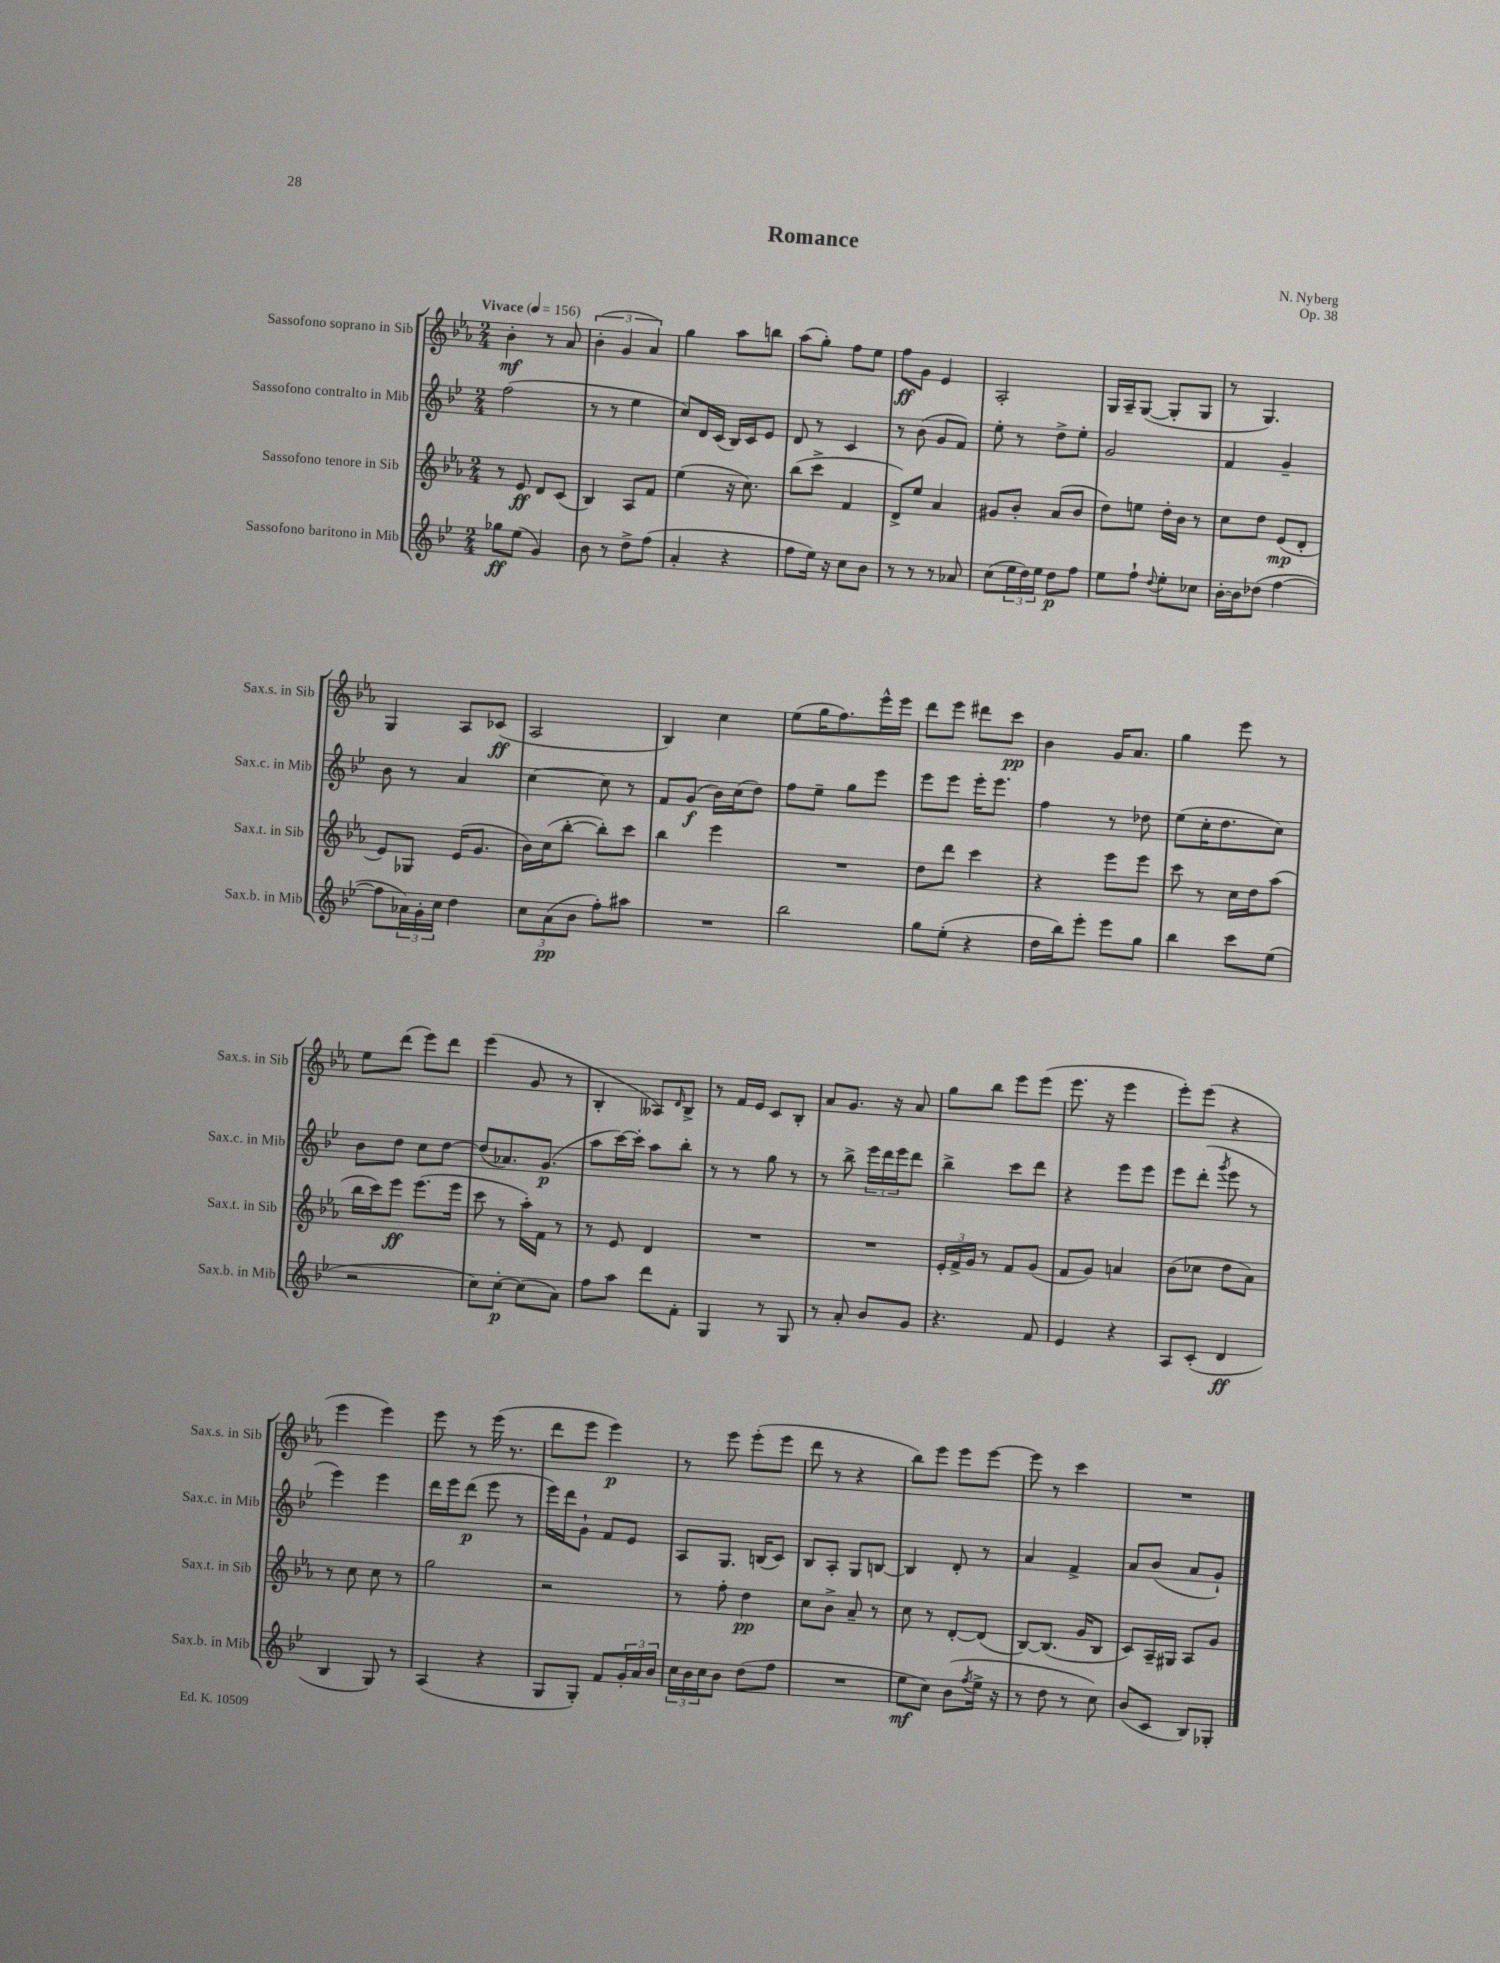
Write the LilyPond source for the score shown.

\header { title = "Romance" composer = "N. Nyberg" opus = "Op. 38" }
<<
\new StaffGroup <<
\new Staff = "s0" \with { instrumentName = "Sassofono soprano in Sib" shortInstrumentName = "Sax.s. in Sib" } {
    \clef treble \key ees \major \numericTimeSignature \time 2/4 \tempo "Vivace" 4 = 156
    bes'4-.\mf r8 aes'8 |
    \tuplet 3/2 { bes'4-.( g'4 aes'4) } |
    g''4 aes''8 b''8 |
    aes''8( g''8-.) f''8 ees''8 |
    f''8\ff g'8 ees'4 |
    aes2-. |
    g16 aes16-- g8~( g8-. g8 |
    r8 g4.) |
    g4 aes8 ces'8\ff( |
    aes2 |
    bes4) c''4 |
    ees''8( g''16 f''8.) ees'''16-^ ees'''16 |
    d'''8 ees'''8 dis'''8 c'''8\pp |
    bes'4 g'16 aes'8. |
    g''4 ees'''8 r8 |
    ees''8 d'''8( ees'''8) d'''8 |
    ees'''4( g'8 r8 |
    bes4-. aeses8) \grace { d'16 } bes8-> |
    r8 f'16 ees'16 c'8 bes8-. |
    aes'8 g'8. r16 aes'8 |
    g''8 bes''8 ees'''8 ees'''8( |
    ees'''8. r16 ees'''4 |
    ees'''8-.) ees'''8( r4 |
    ees'''4 ees'''4) |
    ees'''8 r8 ees'''16( r8. |
    d'''8 ees'''8 ees'''4\p) |
    r8 ees'''8 ees'''8-.( ees'''8 |
    d'''8 r8 r4 |
    bes''8) ees'''8 ees'''8 ees'''8~ |
    ees'''8 r8 c'''4 |
    R2 \bar "|." |
}
\new Staff = "s1" \with { instrumentName = "Sassofono contralto in Mib" shortInstrumentName = "Sax.c. in Mib" } {
    \clef treble \key bes \major \numericTimeSignature \time 2/4
    f''2( |
    r8 r8 ees''4 |
    c''8) d'16 c'16( bes16) c'16 ees'8 |
    d'8 r8 c'4 |
    r8 bes'8( g'8 f'8) |
    ees''8-. r8 d''8-> ees''8-. |
    g'2 |
    f'4 g'4-- |
    bes'8 r8 a'4 |
    c''4~ c''8 r8 |
    f'8 g'8\f( bes'16) c''16( d''8) |
    f''8 ees''8-- g''8 ees'''8 |
    ees'''8 ees'''8 ees'''16-. ees'''8. |
    f''4 r8 des''8 |
    ees''8( c''16-. d''8. c''8) |
    bes'8 d''8 c''8 d''8~ |
    d''8( aes'8.) g'8.\p( |
    a''8 c'''16~) c'''16-. a''8 bes''8-. |
    r8 r8 g''8 r8 |
    r8 bes''8-> \tuplet 3/2 { ees'''16 d'''16 ees'''16 } d'''8 |
    bes''4-> c'''8 d'''8 |
    r4 ees'''8 ees'''8 |
    ees'''8 d'''8-.( \acciaccatura { g'''8 } ees'''8 r8 |
    ees'''4) ees'''4 |
    d'''16 ees'''16 d'''8\p( ees'''8 r8 |
    ees'''16) d'''16 g'8-! f'8 ees'8 |
    a8 g8. b16( c'8) |
    bes8 a8-. g8 b8~ |
    b4 d'8-. r8 |
    a'4 f'4-> |
    a'8 bes'8( a'8 g'8-!) \bar "|." |
}
\new Staff = "s2" \with { instrumentName = "Sassofono tenore in Sib" shortInstrumentName = "Sax.t. in Sib" } {
    \clef treble \key ees \major \numericTimeSignature \time 2/4
    r8 ees'8\ff d'8 c'8( |
    bes4) aes8 f'8 |
    ees''4( r16 c''8.) |
    bes''8( c'''8-> f'4 |
    d'8->) ees''8 aes'4 |
    gis'8 bes'8-. aes'8( bes'8 |
    d''8) e''8 d''16-. bes'16 r8 |
    c''8 d''8 ees'8\mp( d'8-. |
    ees'8) ges8 ees'16( g'8. |
    bes'16) c''16( bes''8~-. bes''8-.) c'''8 |
    bes''4 ees'''4 |
    R2 |
    d''8 d'''8 c'''4 |
    r4 ees'''8 ees'''8 |
    c'''8 r8 c''16 d''16 aes''8( |
    bes''16 c'''16) ees'''8\ff ees'''8.( ees'''16 |
    c'''8 r8 aes''16-.) f'16 r8 |
    r8 ees'8 d'4 |
    R2 |
    R2 |
    \tuplet 3/2 { ees'16-. f'16-> g'16 } r8 f'8 g'8( |
    f'8 g'8) a'4 |
    bes'8( ces''8 d''8 aes'8) |
    r8 c''8 c''8 r8 |
    g''2 |
    r2 |
    r8 f''8-. d''4\pp |
    c''8 bes'8-> aes'8-- r8 |
    c''8 r8 d'8~-. d'8( |
    bes8~) bes8.( g'16 bes8 |
    c'8) aes16-- gis16 aes8 g'8 \bar "|." |
}
\new Staff = "s3" \with { instrumentName = "Sassofono baritono in Mib" shortInstrumentName = "Sax.b. in Mib" } {
    \clef treble \key bes \major \numericTimeSignature \time 2/4
    ges''8\ff ees''8( g'4) |
    bes'8 r8 d''8-> f''8( |
    a'4-. r4 |
    f''8 ees''16) r16 c''8 bes'8 |
    r8 r8 r8 aes'8 |
    c''8( \tuplet 3/2 { ees''16 d''16) ees''16 } d''8\p f''8 |
    ees''8 f''8-! \appoggiatura { d''8 } ees''8-. ces''8 |
    bes'16~-. bes'16 des''8( f''4~ |
    f''8 \tuplet 3/2 { aes'16) g'16-. c''16 } d''4 |
    \tuplet 3/2 { c''8 a'8\pp( bes'8 } f''8-.) ais''8 |
    R2 |
    bes''2 |
    g''8 ees''8-.( r4 |
    d''16 bes''16) ees'''8-. ees'''8 g''8 |
    bes''4 c'''8 ees''8( |
    r2 |
    c''8) c''8~-.\p c''8( a'8) |
    f''8 a''8 d'''8 f'8-. |
    g4 r8 g8 |
    r8 a'8-. bes'8 g'8 |
    r4. f'8 |
    ees'4 r4 |
    a8 c'8-.( d'4\ff |
    bes4 g8) r8 |
    a4( r4 |
    g8 g8-.) f'8 \tuplet 3/2 { g'16-. a'16 bes'16 } |
    \tuplet 3/2 { c''16 bes'16 c''16 } bes'8 d''8( f''8 |
    R2 |
    ees''8\mf c''8) bes'8( \acciaccatura { f''8 } ees''16-> r16 |
    r8 d''8 r8 c''8) |
    bes'8( c'8 bes8) ges8-. \bar "|." |
}
>>
>>
\layout { \context { \Score \remove "Bar_number_engraver" } }
